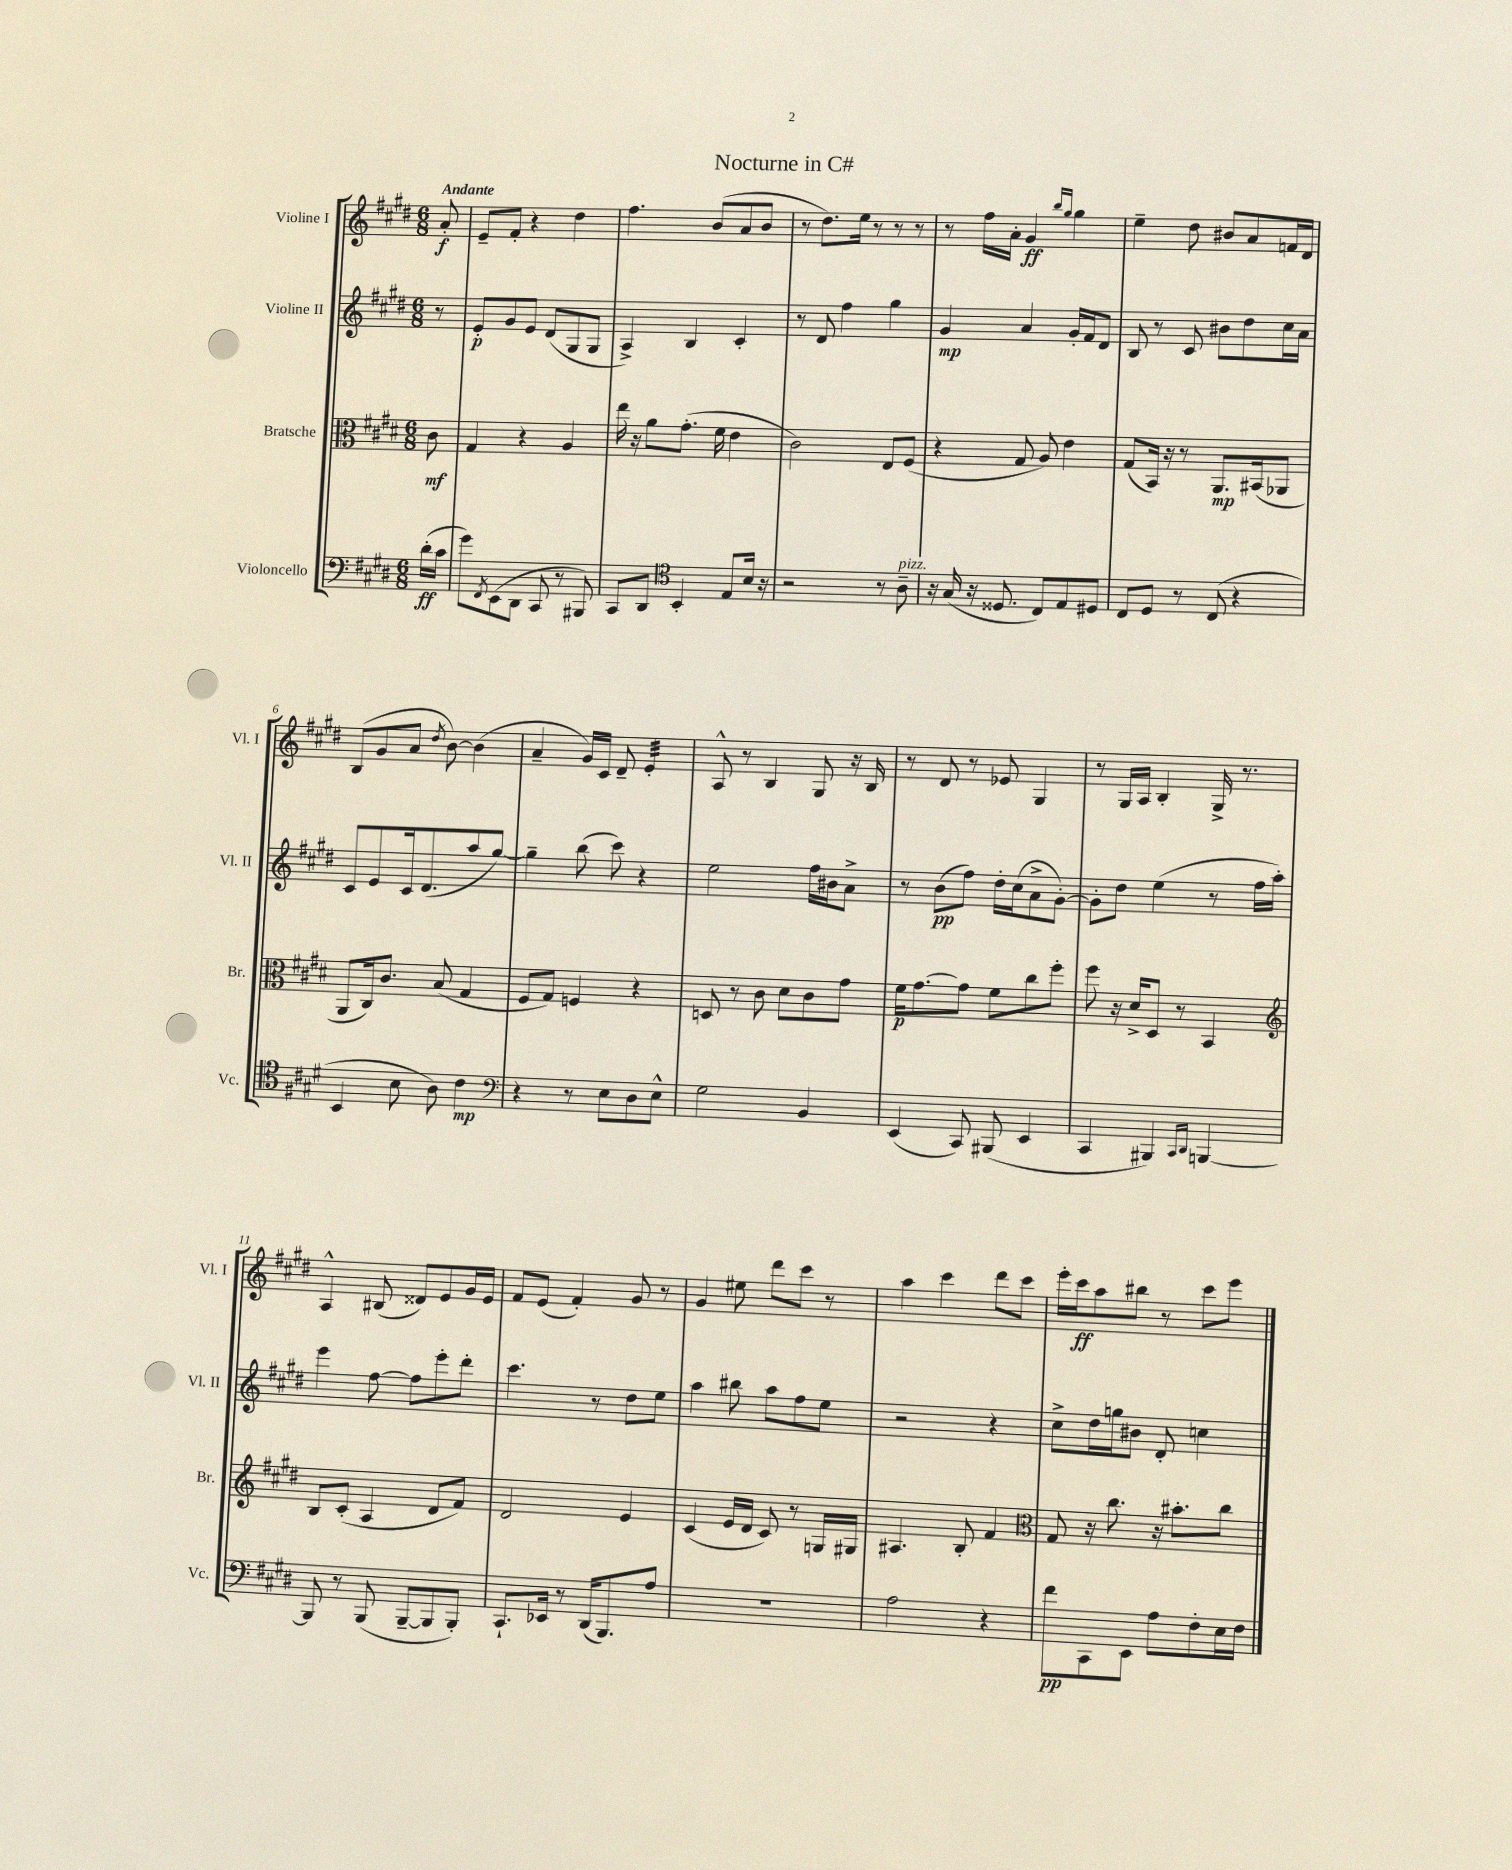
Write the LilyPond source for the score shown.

\header { title = "Nocturne in C#" }
<<
\new StaffGroup <<
\new Staff = "s0" \with { instrumentName = "Violine I" shortInstrumentName = "Vl. I" } {
    \clef treble \key e \major \numericTimeSignature \time 6/8 \partial 8 \tempo "Andante"
    a'8-.\f |
    e'8-- fis'8-. r4 dis''4 |
    fis''4. b'8( a'8 b'8 |
    r8 dis''8.) e''16 r8 r8 r8 |
    r8 fis''16 a'16-. gis'4\ff \grace { b''16 gis''16 } gis''4 |
    e''4-- dis''8 bis'8 a'8 f'16 dis'16 |
    b8( gis'8 a'8 \acciaccatura { dis''8 } b'8~) b'4( |
    a'4-- gis'16) cis'16 dis'8-- e'4:32-. |
    a8-^ r8 b4 gis8 r16 b16 |
    r8 dis'8 r8 ees'8 gis4 |
    r8 gis16 a16 b4-. gis16-> r8. |
    a4-^ bis8( disis'8) e'8 gis'16 e'16 |
    fis'8 e'8( fis'4-.) gis'8 r8 |
    gis'4 eis''8 dis'''8 cis'''8 r8 |
    a''4 cis'''4 dis'''8 cis'''8 |
    e'''16-. cis'''16\ff a''8 bis''8 r8 cis'''8 e'''8 \bar "|." |
}
\new Staff = "s1" \with { instrumentName = "Violine II" shortInstrumentName = "Vl. II" } {
    \clef treble \key e \major \numericTimeSignature \time 6/8 \partial 8
    r8 |
    e'8-.\p gis'8 e'8 dis'8( gis8 gis8 |
    a4->) b4 cis'4-. |
    r8 dis'8 fis''4 gis''4 |
    gis'4\mp a'4 gis'16-. fis'16 dis'8 |
    b8 r8 cis'8 bis'8 dis''8 cis''16 a'16 |
    cis'8 e'8 cis'16 dis'8.( a''8 gis''8~) |
    gis''4-- b''8( cis'''8) r4 |
    e''2 fis''16 bis'16 a'8-> |
    r8 b'8\pp( fis''8) dis''16-. cis''16( a'8-> gis'8~-.) |
    gis'8-. dis''8 e''4( r8 fis''16 a''16-.) |
    e'''4 fis''8~ fis''8 e'''8-. dis'''8-. |
    cis'''4. r8 dis''8 e''8 |
    a''4 bis''8 a''8 fis''8 e''8 |
    r2 r4 |
    cis''8-> dis''16 g''16 bis'8 dis'8-. c''4 \bar "|." |
}
\new Staff = "s2" \with { instrumentName = "Bratsche" shortInstrumentName = "Br." } {
    \clef alto \key e \major \numericTimeSignature \time 6/8 \partial 8
    cis'8\mf |
    gis4 r4 a4 |
    e''16 r16 a'8 gis'8.-.( fis'16 e'4 |
    cis'2) e8 fis8( |
    r4 gis8 a8) e'4 |
    gis8( b,16) r16 r8 a,8.\mp bis,16( aes,8 |
    a,8 cis16) cis'8. b8( gis4 |
    fis8 gis8) f4 r4 |
    d8 r8 cis'8 dis'8 cis'8 gis'8 |
    fis'16\p gis'8.~ gis'8 fis'8 cis''8 fis''8-. |
    fis''8 r16 dis'16-> dis8 r8 b,4 |
    \clef treble b8 cis'8-.( a4 dis'8 fis'8) |
    dis'2 e'4 |
    cis'4( e'16 dis'16 cis'8) r8 g16 gis16 |
    ais4. b8-. fis'4 |
    \clef alto gis8 r16 cis''8. r16 bis'8.-. cis''8 \bar "|." |
}
\new Staff = "s3" \with { instrumentName = "Violoncello" shortInstrumentName = "Vc." } {
    \clef bass \key e \major \numericTimeSignature \time 6/8 \partial 8
    dis'16-.\ff( cis'16 |
    gis'8) \acciaccatura { fis,8 } e,8( dis,8 cis,8 r8 bis,,8) |
    cis,8 dis,8 \clef tenor b,4-. e8 b16 r16 |
    r2 r8 a8--^\markup { \italic "pizz." } |
    r16 gis16( r16 disis8. cis8) e8 dis8 |
    cis8 dis8 r8 cis8( r4 |
    b,4 b8 a8) cis'4\mp |
    \clef bass r4 r8 e8 dis8 e8-^ |
    gis2 b,4 |
    e,4( cis,8) bis,,8( e,4 |
    cis,4 bis,,4) \grace { cis,16 dis,16 } b,,4~ |
    b,,8 r8 b,,8( b,,8~-- b,,8 b,,8-.) |
    cis,8.-! ees,16 r8 dis,16( b,,8.) a8 |
    R2. |
    a2 r4 |
    fis'8\pp cis,8 e,8 a8 fis8-. e16 fis16 \bar "|." |
}
>>
>>
